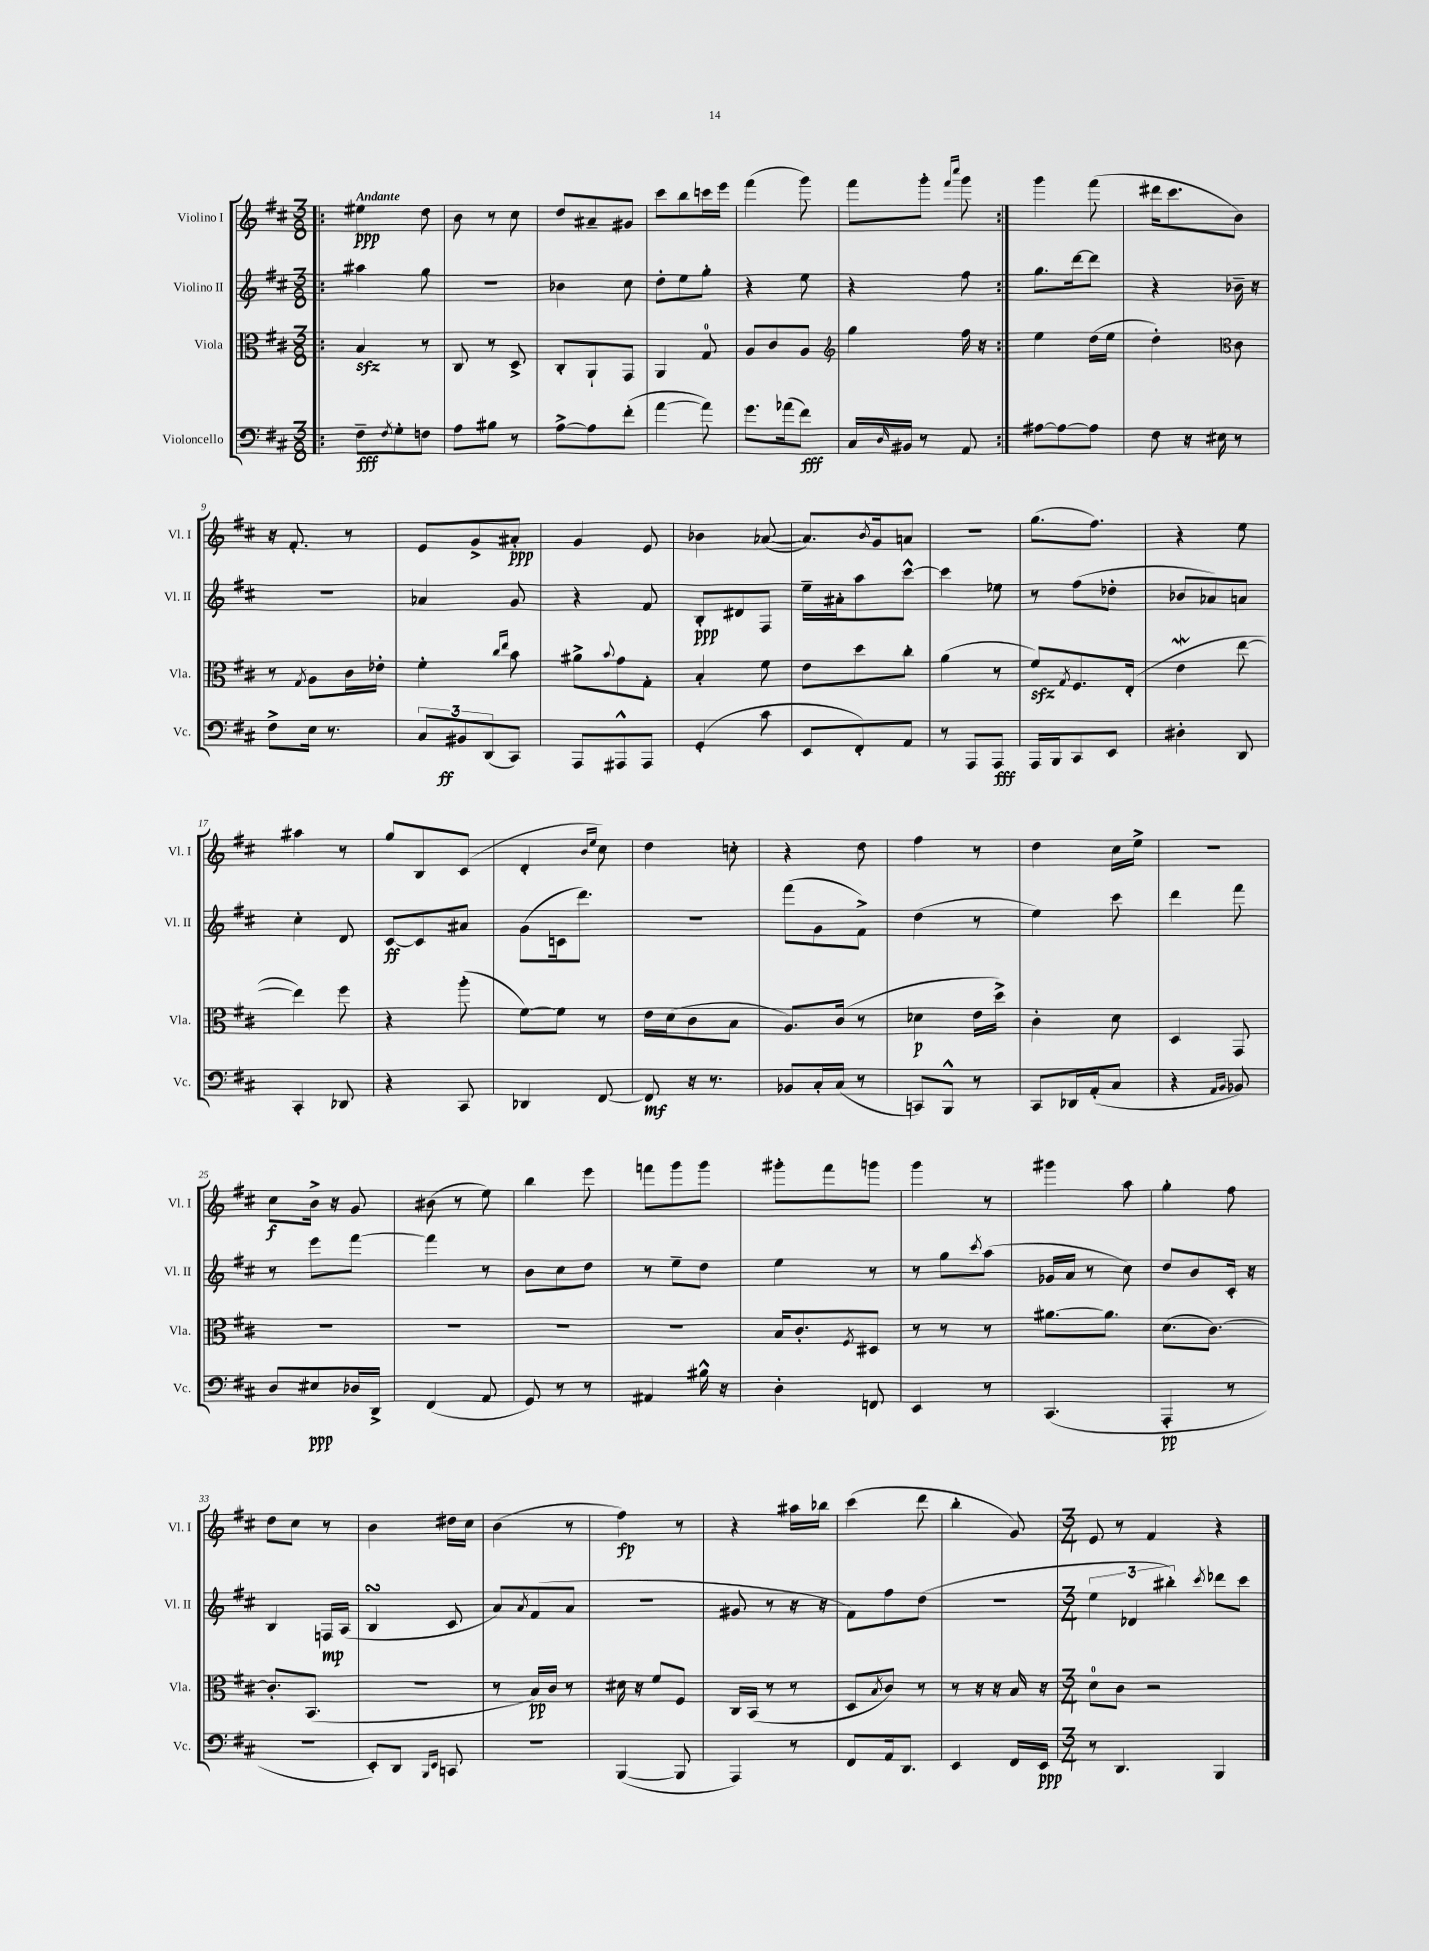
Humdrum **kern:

**kern	**kern	**kern	**kern
*staff4	*staff3	*staff2	*staff1
*clefF4	*clefC3	*clefG2	*clefG2
*k[f#c#]	*k[f#c#]	*k[f#c#]	*k[f#c#]
*M3/8	*M3/8	*M3/8	*M3/8
=!|:	=!|:	=!|:	=!|:
8F#~	4B	4aa#	4ee#
8qF#	.	.	.
8G'	.	.	.
8F	8r	8gg	8dd
=	=	=	=
8A	8C#	4.r	8b
8B#	8r	.	8r
8r	8D^	.	8cc#
=	=	=	=
[8A^	8C#'	4b-	8dd
8A]	8AA`	.	8a#~
(8f#'	8GG	8cc#	8g#
=	=	=	=
[4a	4AA	8dd'	8ccc#
.	.	8ee	8bb
8a])	8G	8gg'	16ccc
.	.	.	16eee
=	=	=	=
8.g	8A	4r	(4fff#
.	8c#	.	.
(16a-	.	.	.
8f#)	8A	8ee	8ggg)
=	=	=	=
*	*clefG2	*	*
16C#	4gg	4r	8fff#
16qqD	.	.	.
16BB#	.	.	.
8r	.	.	8ggg'
.	.	.	16qqfff#
.	.	.	16qqcccc#
8AA	16ff#	8ff#	8ggg
.	16r	.	.
=:|!	=:|!	=:|!	=:|!
[8A#	4ee	8.gg	4ggg
8A#_	.	.	.
.	.	[16ddd	.
8A#]	(16dd	8ddd]	(8fff#
.	16ee	.	.
=	=	=	=
8F#	4dd')	4r	16ddd#
.	.	.	8.ccc#
16r	.	.	.
16E#	.	.	.
*	*clefC3	*	*
8r	8c#	16b-~	8b)
.	.	16r	.
=	=	=	=
8F#^	8r	4.r	16r
.	.	.	8.f#'
.	8qG	.	.
16E	8A	.	.
8.r	.	.	.
.	16c#	.	8r
.	16e-'	.	.
=	=	=	=
12C#	4f#'	4a-	8e
12BB#	.	.	.
.	.	.	8g^
(12DD	.	.	.
.	16qqcc#	.	.
.	16qqee	.	.
8CC#)	8b	8g	8a#'
=	=	=	=
8AAA	8a#^	4r	4g
.	8qqb	.	.
8AAA#^^	8g	.	.
8AAA#	8G'	8f#	8e
=	=	=	=
(4GG'	4B'	8B'	4b-
.	.	8d#	.
8c#	8f#	8F#	([8a-
=	=	=	=
8EE	8e	16ee~	8.a-])
.	.	16a#'	.
8FF#')	8dd	8aa	.
.	.	.	8qb
.	.	.	16g
8AA	8cc#'	[8ccc#^^	8a
=	=	=	=
8r	(4a	4ccc#]	4.r
8AAA	.	.	.
8AAA	8r	8ee-	.
=	=	=	=
16AAA	8f#)	8r	(8.gg
16BBB	.	.	.
.	8qG	.	.
8CC#	8.F#	(8ff#	.
.	.	.	8.ff#)
8EE	.	8dd-'	.
.	(16E'	.	.
=	=	=	=
4D#'	4e	8b-	4r
.	.	8a-)	.
8DD	[8ee	8a	8ee
=	=	=	=
4CC#'	4ee])	4cc#'	4aa#
8DD-	8ff#	8d	8r
=	=	=	=
4r	4r	[8c#	8gg
.	.	8c#]	8B
8CC#	(8aa'	8a#	(8c#
=	=	=	=
4DD-	[8f#)	(8g	4d'
.	8f#]	16c	.
.	.	8.ddd)	.
.	.	.	16qqb
.	.	.	16qqee
[8FF#	8r	.	8cc#)
=	=	=	=
8FF#]	16e	4.r	4dd
.	(16d	.	.
16r	8c#	.	.
8.r	.	.	.
.	8B	.	8cc'
=	=	=	=
8BB-	8.A)	(8fff#	4r
16C#'	.	8g	.
(16C#	(16c#	.	.
8r	8r	8f#^)	8dd
=	=	=	=
8CC)	4d-	(4dd	4ff#
8BBB^^	.	.	.
8r	16e	8r	8r
.	16dd^)	.	.
=	=	=	=
8CC#	4c#'	4ee)	4dd
16DD-	.	.	.
(16AA'	.	.	.
8C#	8d	8ccc#	16cc#
.	.	.	16ee^
=	=	=	=
4r	4D	4ddd	4.r
16qqAA	.	.	.
16qqBB	.	.	.
8BB-)	8GG	8fff#	.
=	=	=	=
8D	4.r	8r	8cc#
8E#	.	8eee	16b^
.	.	.	16r
16D-	.	[8fff#	8g
16DD^	.	.	.
=	=	=	=
(4FF#	4.r	4fff#]	(8b#
.	.	.	8r
8AA	.	8r	8ee)
=	=	=	=
8GG)	4.r	8b	4bb
8r	.	8cc#	.
8r	.	8dd	8eee
=	=	=	=
4AA#	4.r	8r	8fff
.	.	8ee~	8ggg
16B#^^	.	8dd	8ggg
16r	.	.	.
=	=	=	=
4D'	16B	4ee	8ggg#'
.	8.c#'	.	.
.	.	.	8fff#
.	8qF#	.	.
8FF	8D#	8r	8ggg
=	=	=	=
4EE	8r	8r	4ggg
.	8r	8gg	.
.	.	8qccc#	.
8r	8r	(8aa	8r
=	=	=	=
(4.CC#	[8.a#	16g-	4ggg#
.	.	16a	.
.	.	8r	.
.	8.a#]	.	.
.	.	8cc#)	8aa
=	=	=	=
4AAA'	(8.d	8dd	4gg'
.	.	8b	.
.	[8.c#)	.	.
8r	.	16c#'	8ff#
.	.	16r	.
=	=	=	=
4.r	8.c#']	4B	8dd
.	.	.	8cc#
.	(8.BB	.	.
.	.	16F	8r
.	.	(16A	.
=	=	=	=
8EE')	4.r	4B	4b
8DD	.	.	.
16qqBBB	.	.	.
16qqEE	.	.	.
8CC	.	8c#	16dd#
.	.	.	16cc#
=	=	=	=
4.r	8r	8a)	(4b
.	.	8qa	.
.	16B)	(8f#	.
.	16c#	.	.
.	8r	8a	8r
=	=	=	=
([4BBB	16d#	4.r	4ff#)
.	16r	.	.
.	8f#	.	.
8BBB]	8F#	.	8r
=	=	=	=
4AAA)	16C#	8g#	4r
.	(16BB	.	.
.	8r	8r	.
8r	8r	16r	16aa#
.	.	16r	16bb-
=	=	=	=
8FF#	8D	8f#)	(4ccc#
.	8qB	.	.
16AA	8c#)	8ff#	.
8.DD	.	.	.
.	8r	(8dd	8ddd
=	=	=	=
4EE	8r	4.r	4bb'
.	16r	.	.
.	16r	.	.
16FF#	16B	.	8g)
16EE	16r	.	.
=	=	=	=
*M3/4	*M3/4	*M3/4	*M3/4
8r	8d	6ee	8e
4.DD	8c#	.	8r
.	.	6d-	.
.	2r	.	4f#
.	.	6bb#')	.
.	.	8qccc#	.
4BBB	.	8ddd-	4r
.	.	8ccc#	.
==	==	==	==
*-	*-	*-	*-
